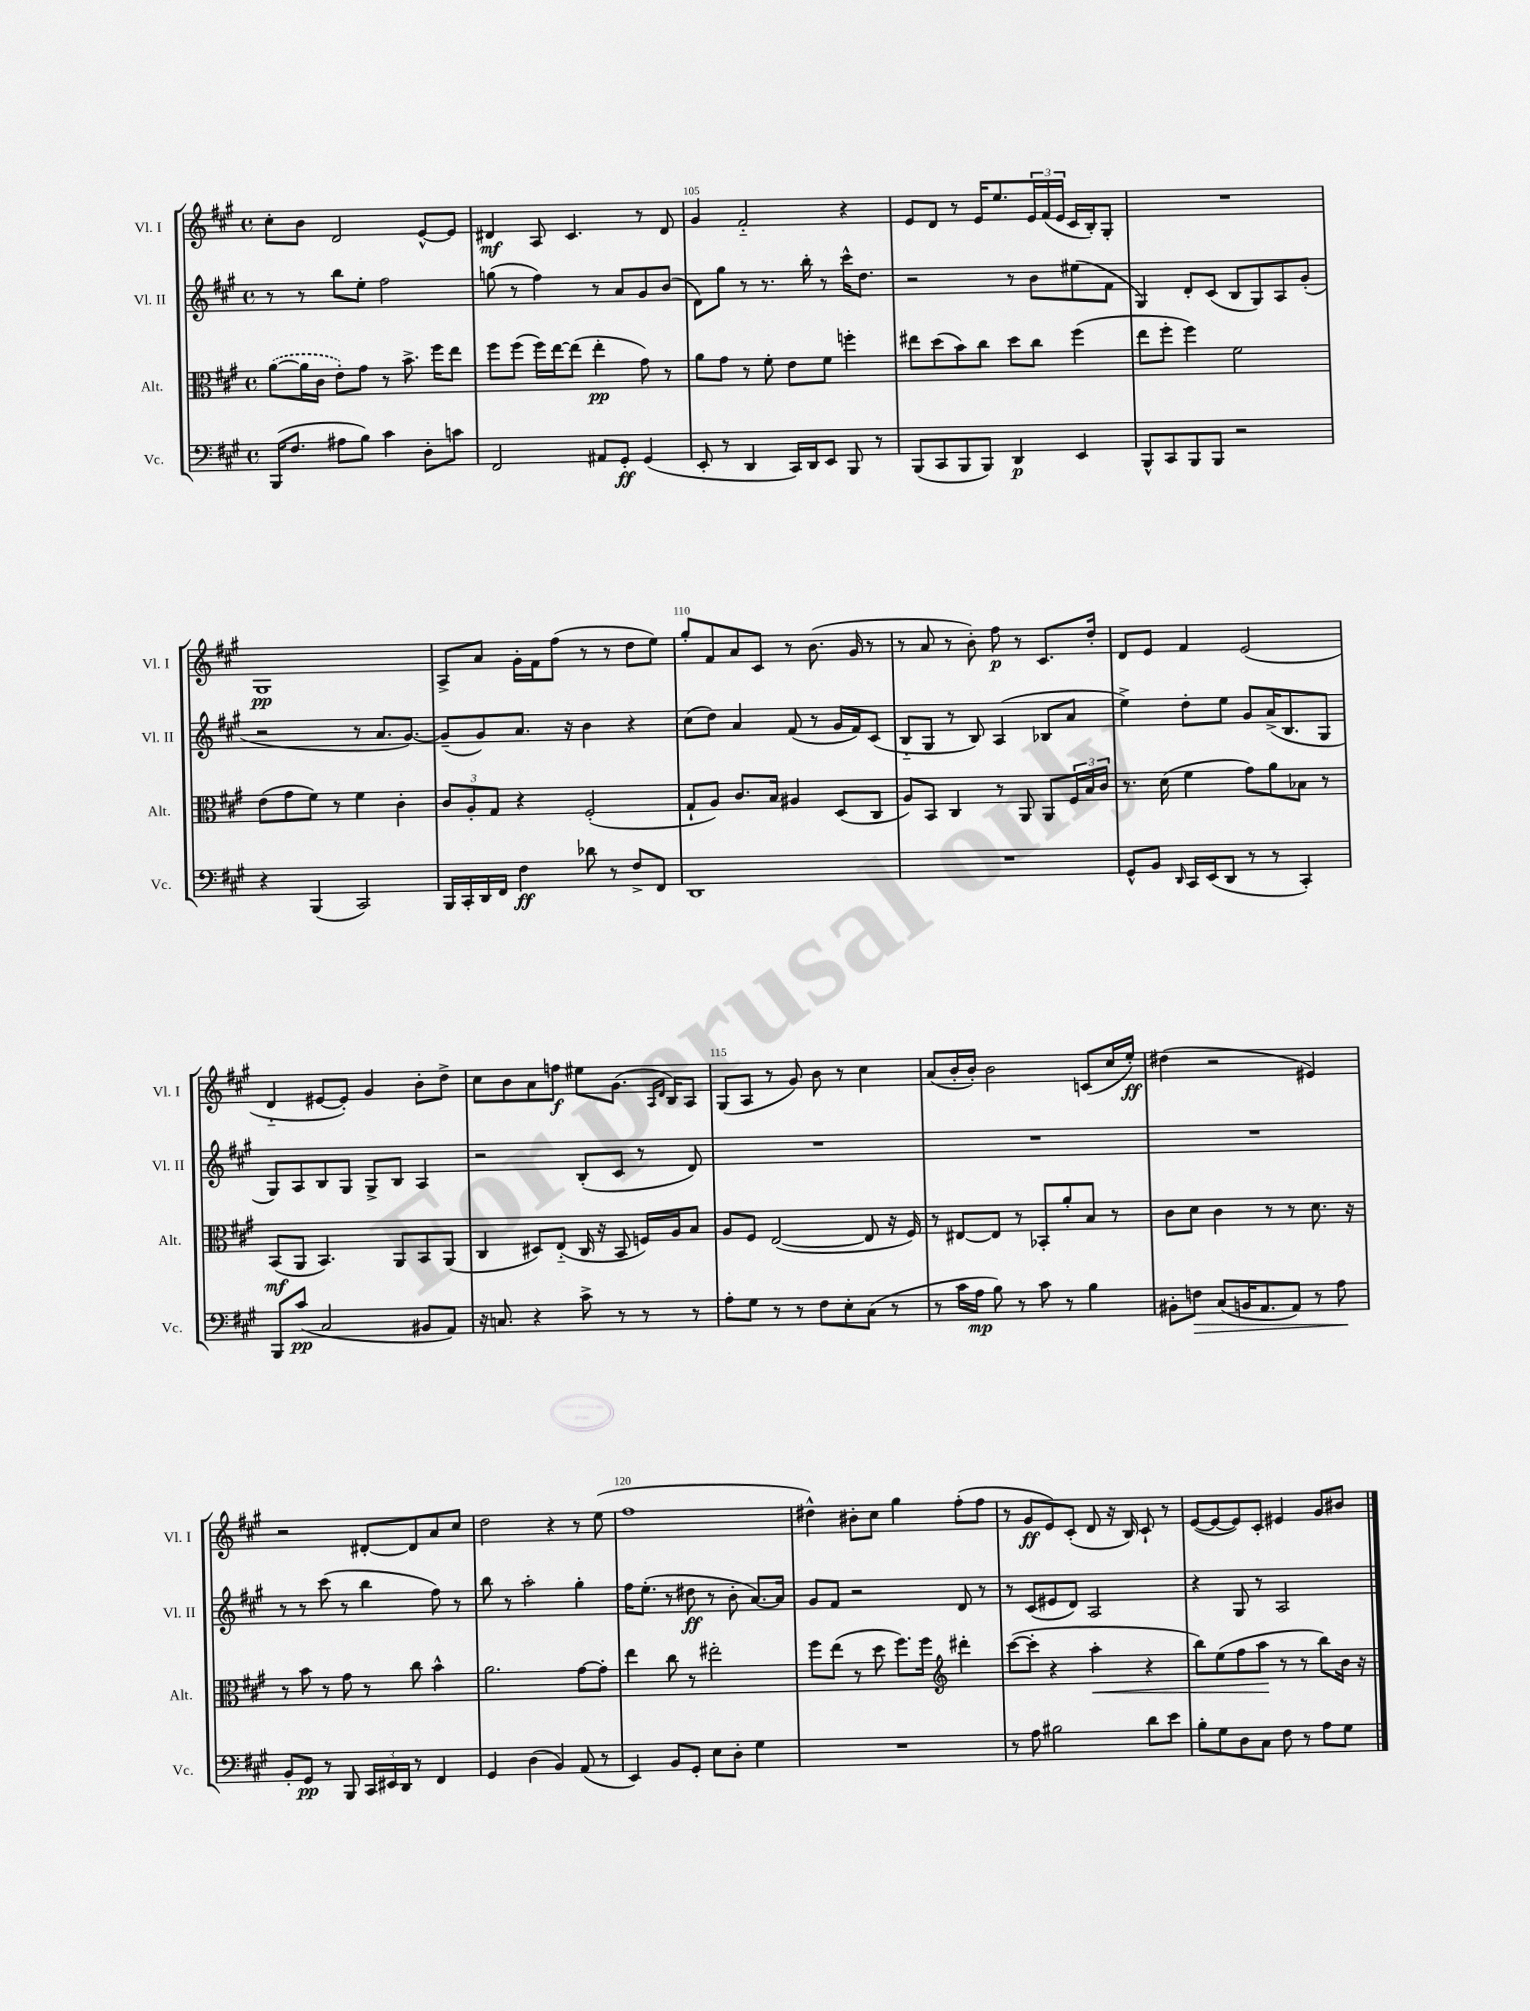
<<
\new StaffGroup <<
\new Staff = "s0" \with { instrumentName = "Vl. I" shortInstrumentName = "Vl. I" } {
    \clef treble \key a \major \defaultTimeSignature \time 4/4
    cis''8-. b'8 d'2 e'8~-^ e'8 |
    dis'4\mf a8 cis'4. r8 dis'8 |
    gis'4 fis'2-_ r4 |
    e'8 d'8 r8 e'16 e''8. \tuplet 3/2 { e'16 fis'16( e'16 } cis'16 b16-.) gis8-. |
    R1 |
    gis1\pp |
    a8-> a'8 gis'16-. fis'16 fis''8( r8 r8 d''8 e''8) |
    gis''8-. fis'8 a'8 cis'8 r8 b'8.( gis'16 r8 |
    r8 a'8 r8 b'8-.) fis''8\p r8 cis'8. d''16-. |
    d'8 e'8 fis'4 e'2( |
    d'4-_ eis'8~ eis'8-.) gis'4 b'8-. d''8-> |
    cis''8 b'8 a'8 f''8\f eis''8 gis'8.( \grace { a16 d'16 } b16) a8 |
    gis8( a8 r8 gis'8) b'8 r8 cis''4 |
    a'8( b'16-. b'16-.) b'2 c'8( cis''16 e''16-.\ff) |
    dis''4( r2 eis'4) |
    r2 dis'8~-. dis'8 a'8 cis''8 |
    d''2 r4 r8 e''8( |
    fis''1 |
    dis''4-^) bis'8-. cis''8 gis''4 fis''8-.( fis''8 |
    r8 gis'8\ff e'8) cis'8-.( d'8 r16 b16) cis'8-! r8 |
    e'8~( e'8~ e'8) cis'8-. eis'4 gis'8 bis'8 \bar "|." |
}
\new Staff = "s1" \with { instrumentName = "Vl. II" shortInstrumentName = "Vl. II" } {
    \clef treble \key a \major \defaultTimeSignature \time 4/4
    r8 r8 b''8 e''8-. fis''2 |
    g''8( r8 fis''4) r8 a'8 gis'8 b'8( |
    d'8) gis''8 r8 r8. b''16-. r8 cis'''16-^ d''8. |
    r2 r8 b'8 eis''8( fis'8 |
    gis4) d'8-. cis'8( b8 gis8) a8 gis'8-.( |
    r2 r8 a'8. gis'8.~) |
    gis'8--( gis'8) a'8. r16 b'4 r4 |
    cis''8( d''8) a'4 fis'8( r8 gis'16 fis'16) cis'8( |
    b8-_ gis8 r8 b8) a4( bes8 a'8 |
    e''4->) d''8-. e''8 gis'8 a'16->( b8. gis8 |
    gis8) a8 b8 gis8 gis8-> b8 a4 |
    r2 b8-.( cis'8 r8 d'8) |
    R1 |
    R1 |
    R1 |
    r8 r8 cis'''8( r8 b''4 fis''8) r8 |
    b''8 r8 a''2-. gis''4-. |
    fis''16 e''8.-.( r8 dis''8\ff r8 b'8-. a'8.~) a'16 |
    gis'8 fis'8 r2 d'8 r8 |
    r8 cis'8( eis'8 d'8) a2 |
    r4 gis8 r8 a2 \bar "|." |
}
\new Staff = "s2" \with { instrumentName = "Alt." shortInstrumentName = "Alt." } {
    \clef alto \key a \major \defaultTimeSignature \time 4/4
    \once \slurDashed a'8~( a'16 cis'16 e'8-.) gis'8 r8 b'8.-> fis''16 e''8 |
    fis''8 fis''8( fis''16) e''16~ e''8( e''4-.\pp gis'8) r8 |
    a'8 gis'8 r8 fis'8-. e'8 fis'8 f''4-. |
    eis''8 d''8( b'8) cis''8 d''8 cis''8 fis''4( |
    e''8 fis''8-. fis''4) fis'2 |
    e'8( gis'8 fis'8) r8 fis'4 cis'4-. |
    \tuplet 3/2 { cis'8 a8-. gis8 } r4 fis2-.( |
    gis8-! a8) cis'8. b16 ais4 d8( cis8 |
    a8) b,8 cis4 r8 a,8 a,8 \tuplet 3/2 { fis16 b16 cis'16 } |
    r8. d'16( fis'4 gis'8) a'8 bes8 r8 |
    b,8\mf( a,8 b,4.) a,8 b,8 a,8( |
    cis4 dis8) e8-_( cis16 r16 b,8 f16) a16 b8 |
    a8 fis8 e2~( e8 r16 fis16) |
    r8 eis8~ eis8 r8 bes,8-. a'8-. b8 r8 |
    cis'8 d'8 cis'4 r8 r8 d'8. r16 |
    r8 b'8 r8 gis'8 r8 cis''8 b'4-^ |
    a'2. gis'8~ gis'8-. |
    e''4 cis''8 r8 eis''2-. |
    fis''8 e''8( r8 d''8 fis''8.) fis''16 \clef treble dis'''4-. |
    cis'''8~( cis'''8-. r4 a''4-.\< r4 |
    b''8) e''8( fis''8 a''8\! r8 r8 b''8) b'16 r16 \bar "|." |
}
\new Staff = "s3" \with { instrumentName = "Vc." shortInstrumentName = "Vc." } {
    \clef bass \key a \major \defaultTimeSignature \time 4/4
    b,,16( fis8. ais8 b8) cis'4 d8-. c'8 |
    fis,2 ais,8 gis,8-.\ff gis,4( |
    e,8-. r8 d,4 cis,16) d,16 e,8 b,,8 r8 |
    b,,8( cis,8 b,,8 b,,8) d,4\p e,4 |
    b,,8-^ cis,8 b,,8 b,,8 r2 |
    r4 b,,4( cis,2) |
    b,,16 cis,16-. d,16 fis,16 fis4\ff des'8 r8 fis8-> fis,8 |
    d,1 |
    R1 |
    gis,8-^ b,8 \grace { d,16 } cis,16 e,16( d,8 r8 r8 cis,4-.) |
    b,,8 cis'8\pp( cis2 bis,8 a,8) |
    r16 c8. r4 cis'8-> r8 r8 r8 |
    a8-. gis8 r8 r8 fis8 e8-. cis8( r8 |
    r8 cis'16 a16\mp b8) r8 cis'8 r8 b4 |
    bis,8-. f8\> cis8( b,16 a,8. a,8) r8 a8\! |
    b,8-. gis,8\pp r8 b,,8 \tuplet 3/2 { cis,16 eis,16 d,16 } r8 fis,4 |
    gis,4 d4( b,4) a,8( r8 |
    e,4) b,8 gis,8-. e8 d8-. gis4 |
    R1 |
    r8 a8 bis2 d'8 e'8 |
    b8-. gis8 d8 cis8 fis8 r8 a8 gis8 \bar "|." |
}
>>
>>
\layout { \context { \Score currentBarNumber = #103 \override BarNumber.break-visibility = ##(#f #t #t) barNumberVisibility = #(every-nth-bar-number-visible 5) } }
